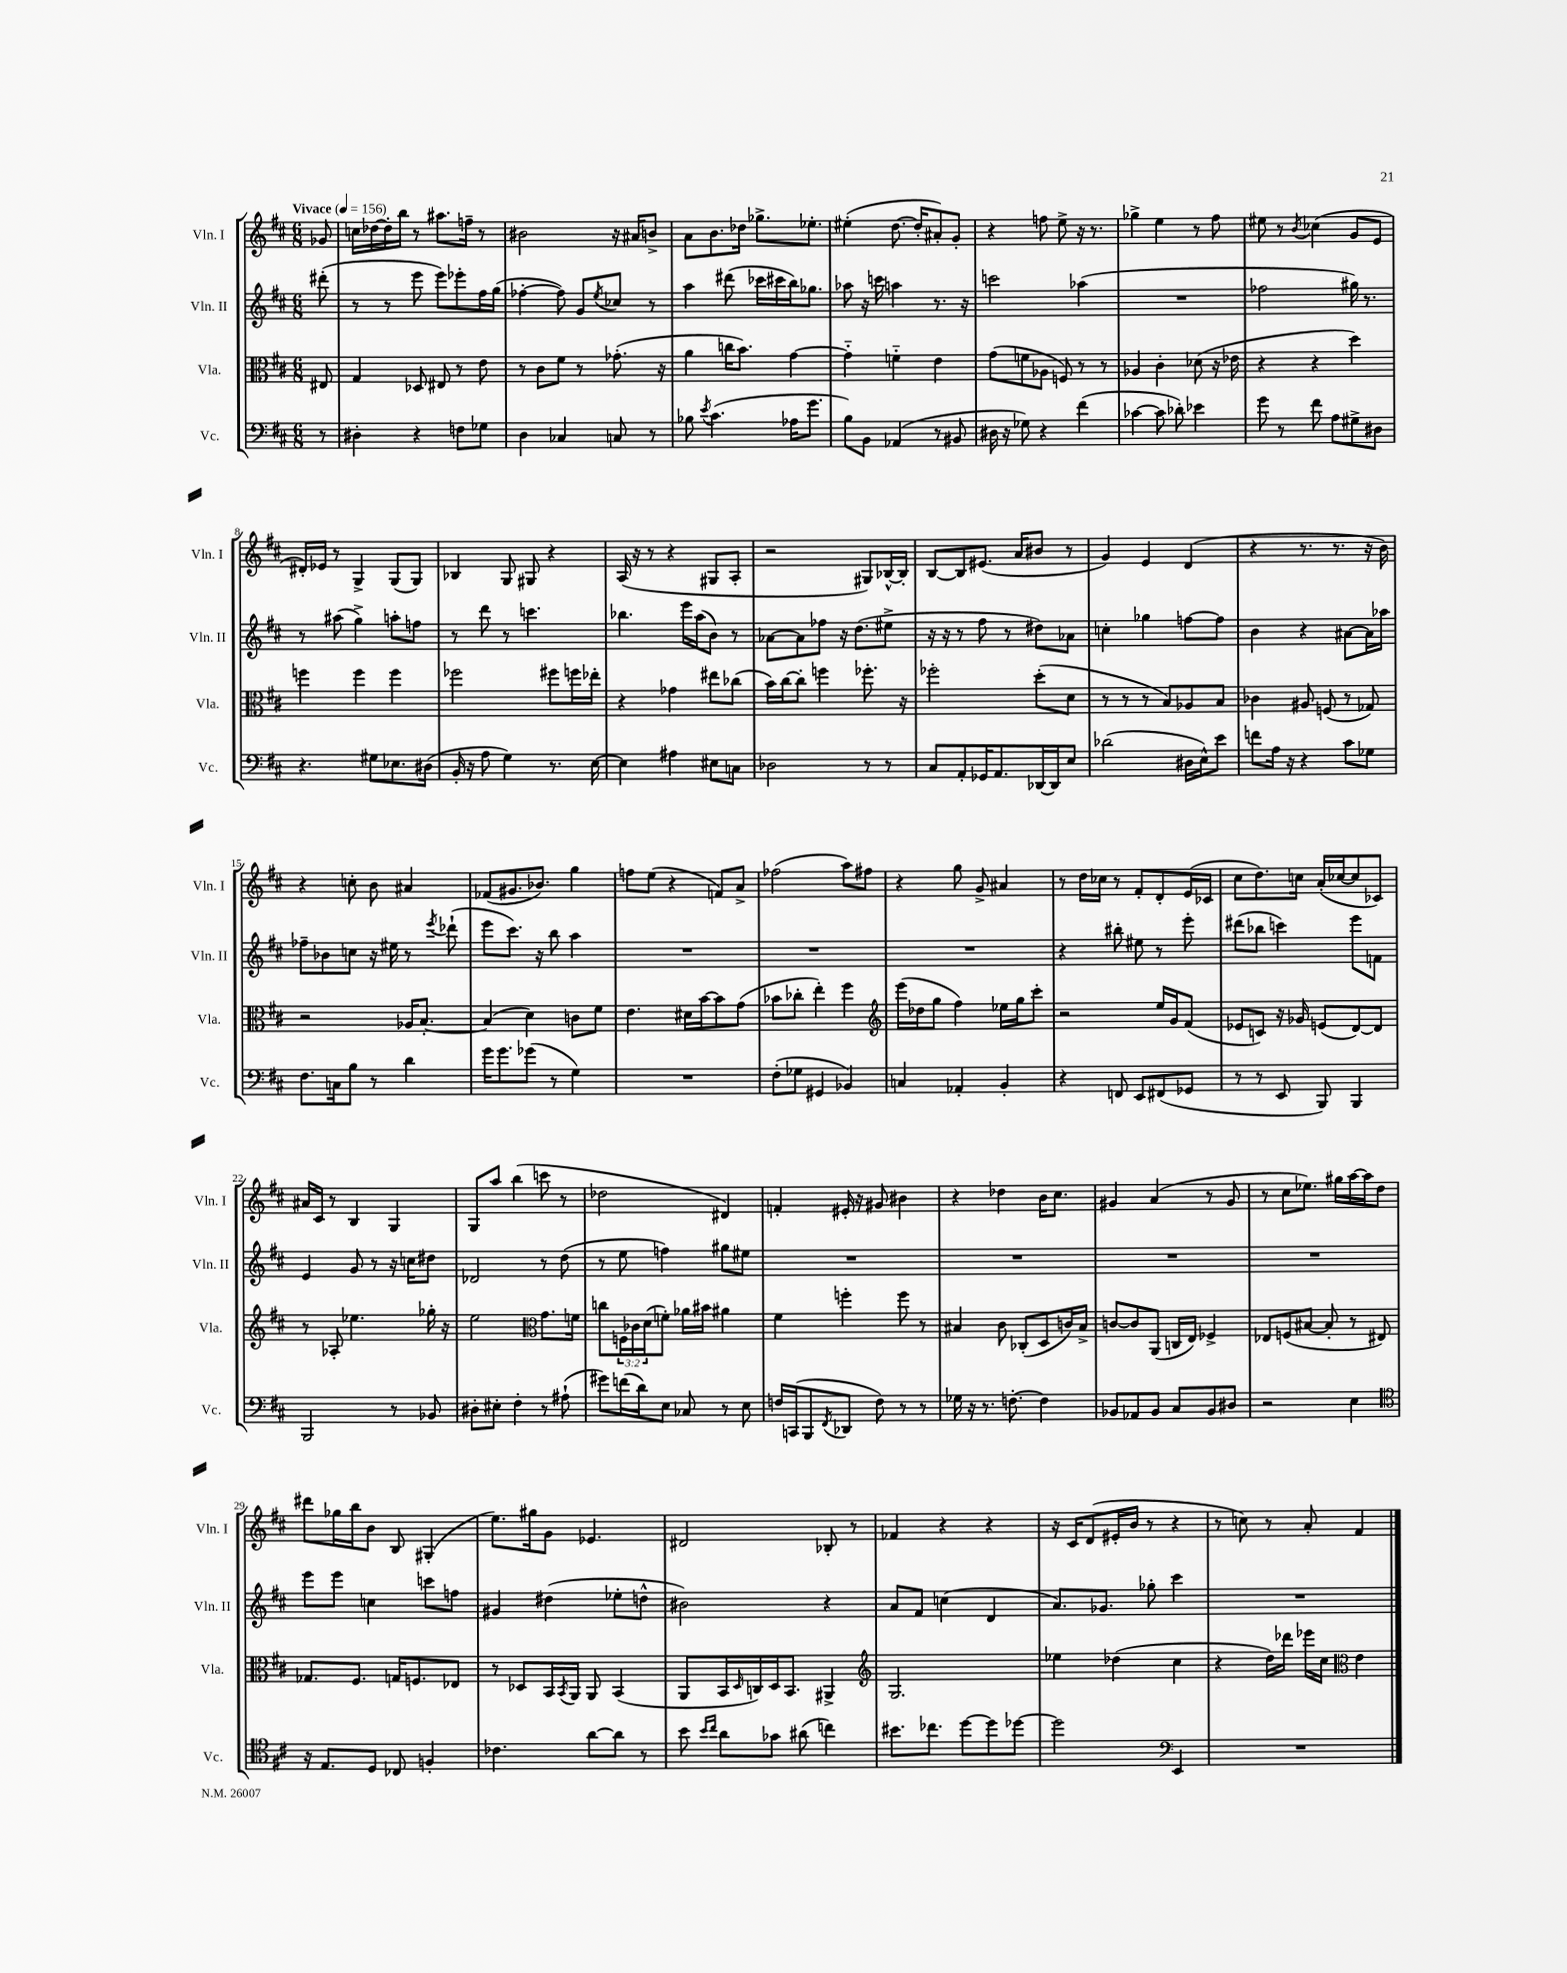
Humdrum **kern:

**kern	**kern	**kern	**kern
*part4	*part3	*part2	*part1
*staff4	*staff3	*staff2	*staff1
*I"Vc.	*I"Vla.	*I"Vln. II	*I"Vln. I
*I'Vc.	*I'Vla.	*I'Vln. II	*I'Vln. I
*clefF4	*clefC3	*clefG2	*clefG2
*k[f#c#]	*k[f#c#]	*k[f#c#]	*k[f#c#]
*M6/8	*M6/8	*M6/8	*M6/8
*MM156	*MM156	*MM156	*MM156
=	=	=	=
!	!	!	!LO:TX:a:B:t=Vivace
8r	8E#X/	(8ddd#X'\	8g-X/
=1	=1	=1	=1
4D#X'\	4G/	8r	16ccn\LL
.	.	.	[16dd-X\
.	.	8r	16dd-'\]
.	.	.	16bb\JJ
4r	8D-X/	8eee\	8r
.	8E#X/	8eee\L)	8.aa#X\L
8Fn\L	8r	8eee-X'\	.
.	.	.	16ffn~\Jk
8G-X\J	8e\	16ff#\L	8r
.	.	(16gg\JJ	.
=2	=2	=2	=2
4D\	8r	[4ff-X'\	2b#X\
.	8c#\L	.	.
4C-X/	8f#\J	8ff-\])	.
.	8r	8g/L	.
.	.	8qee/	.
8Cn/	(8.g-X'\	8cc-X/J	16r
.	.	.	16a#X/KL
8r	.	8r	8bn^/J
.	16r	.	.
=3	=3	=3	=3
8B-X\	4a\	4aa\	8a\L
8qe/	.	.	.
(4.c#\	.	.	8.b\
.	16ccn\KL	(8ddd#X\	.
.	8.b\J)	.	16dd-X\Jk
.	.	16ccc-X\LL	8.gg-X^\L
.	.	16ccc#X\	.
16A-X\KL	[4g\	16bb\J)	.
8.g\J	.	8.gg-X\J	8.ee-X'\J
=4	=4	=4	=4
8B\L)	4g\]	8aa-X\	(4ee#X'\
8BB\J	.	16r	.
.	.	16cccn\	.
(4AA-X/	4fn\	4aan\	[8.dd\
.	.	.	16dd'/KL]
8r	4e\	8.r	8a#X'/)
8BB#X/	.	.	8g'/J
.	.	16r	.
=5	=5	=5	=5
16D#X\	(8g\L	2cccn\	4r
16r	.	.	.
8G-X\)	8fn\	.	.
4r	8A-X\J	.	8ffn\
.	8Fn/)	.	8ee^\
(4f#\	8r	(4aa-X\	16r
.	.	.	8.r
.	8r	.	.
=6	=6	=6	=6
[4c-X\	4A-X/	2.r	4gg-X^\
8c-\]	4c#'\	.	4ee\
8d-X'\)	.	.	.
4e-X\	(8d-X\	.	8r
.	16r	.	8ff#\
.	16e-X\	.	.
=7	=7	=7	=7
8g\	4r	2ff-X\	8ee#X\
8r	.	.	8r
.	.	.	8qb/
8f#\	4r	.	(4cc-X\
8A\L	.	.	.
8G#X^\	4dd\)	16gg#X\)	8g/L
.	.	8.r	.
8D#X\J	.	.	8e/J
!!LO:LB:g=z
=8	=8	=8	=8
4.r	4ffn\	8r	16d#X'/LL)
.	.	.	16e-X/JJ
.	.	(8aa#X\	8r
.	4ff\	4gg^\)	4G^/
8G#X\L	.	.	.
8.E-X\	4ff\	8aan'\L	(8G/L
.	.	8ffn\J	8G/J)
(16D#X\Jk	.	.	.
=9	=9	=9	=9
16BB'/	2ff-X\	8r	4B-X/
16r	.	.	.
8A\	.	8ddd\	.
4G\)	.	8r	8G/
.	.	4.cccn\	8G#X/
8.r	8ff#X\L	.	4r
.	16ffn\L	.	.
[16E\	16ee-X'\JJ	.	.
=10	=10	=10	=10
4E\]	4r	4.bb-X\	(16A/
.	.	.	16r
.	.	.	8r
4A#X\	4g-X\	.	4r
.	.	16eee\LL	.
.	.	(16aa\J	.
8E#X\L	8ee#X\L	8b\J)	8G#X/L
8Cn\J	(8cc-X\J	8r	8A'/J
=11	=11	=11	=11
2D-X\	16b\LL)	[8a-X\L	2r
.	[16cc#\J	.	.
.	8cc#'\J]	8a-\]	.
.	4ffn\	8ff-X\J	.
.	.	16r	.
.	.	(8.dd\L	.
8r	8.ff-X'\	.	8G#X/L)
8r	.	8ee#X^\J	[16B-X^^/L
.	16r	.	16B-'/JJ]
=12	=12	=12	=12
8C#/L	2ff-X'\	16r	[8B/L
.	.	16r	.
8AA'/	.	8r	8B/]
16GG-X/K	.	8ff#\	(8.e#X/J
8.AA/	.	.	.
.	.	8r	.
.	.	.	16a/KL
[16DD-X/L	(8dd'\L	8dd#X\L)	8b#X/J
16DD-/J]	.	.	.
8E/J	8d\J	8a-X\J	8r
=13	=13	=13	=13
(2d-X\	8r	4ccn'\	4g/)
.	8r	.	.
.	8r	4gg-X\	4e/
.	8B/L)	.	.
16D#X\LL	8A-X/	[8ffn\L	(4d/
16E^^\J)	.	.	.
8e\J	8B/J	8ff\J]	.
=14	=14	=14	=14
8fn\L	4c-X\	4b\	4r
16A\Jk	.	.	.
16r	.	.	.
4r	8A#X/	4r	8.r
.	(8Fn/	.	.
.	.	.	8.r
8c#\L	8r	[8a#X\L	.
8G-X\J	8G-X/)	16a#\L]	16r
.	.	16aa-X\JJ	16b\)
!!LO:LB:g=z
=15	=15	=15	=15
8.F#\L	2r	8ff-X~\L	4r
.	.	8b-X\	.
16Cn\k	.	.	.
8B\J	.	8ccn\J	8ccn'\
8r	.	16r	8b\
.	.	16ee#X\	.
4d\	16A-X/KL	8r	4a#X/
.	[8.B'/J	.	.
.	.	8qeee/	.
.	.	(8ddd-X`\	.
=16	=16	=16	=16
16g\KL	(4B/]	8eee\L	(8f-X/L
8.g\	.	.	.
.	.	8.ccc#\J)	8.g#X/
(8g-X\J	4d\)	.	.
.	.	16r	8.b-X/J)
8r	.	8bb\	.
4G\)	8cn\L	4aa\	4gg\
.	8f#\J	.	.
=17	=17	=17	=17
2.r	4.e\	2.r	8ffn\L
.	.	.	(8ee\J
.	.	.	4r
.	16d#X\LL	.	.
.	[16b\J	.	.
.	8b\]	.	8fn/L)
.	(8g\J	.	8a^/J
=18	=18	=18	=18
(8F#'\L	8b-X\L	2.r	(2ff-X\
8G-X\J	8cc-X'\J	.	.
4GG#X/	4ee'\)	.	.
4BB-X/)	4ff#\	.	8aa\L)
.	.	.	8ff#X\J
=19	=19	=19	=19
*	*clefG2	*	*
4Cn/	(16eee\LL	2.r	4r
.	16dd-X\J	.	.
.	8gg\J	.	.
4AA-X'/	4ff#\)	.	8gg\
.	.	.	8g^/
4BB'/	16ee-X\LL	.	4a#X/
.	16gg\J	.	.
.	8ccc#'\J	.	.
=20	=20	=20	=20
4r	2r	4r	8r
.	.	.	16dd\LL
.	.	.	16cc-X\JJ
8FFn/	.	8bb#X'\	8r
8EE/L	.	8ee#X\	8f#'/L
(8FF#X/	16ee/LL	8r	8d'/
.	16g/J	.	.
8GG-X/J	(8f#/J	8eee'\	(16e/L
.	.	.	16c-X/JJ
=21	=21	=21	=21
8r	8e-X/L	(8ddd#X\L	8cc#\L
8r	8cn/J)	8bb-X\J	8.dd\)
8EE/	16r	4cccn\)	.
.	16g-X/	.	16ccn\Jk
8BBB/)	(8en/L	.	(16a'/LL
.	.	.	[16cc-X/J
4BBB/	[8d/)	8eee\L	8cc-/]
.	8d/J]	8fn\J	8c-X/J)
!!LO:LB:g=z
=22	=22	=22	=22
2BBB/	8r	4e/	16a#X/LL
.	.	.	16c#/JJ
.	8A-X'/	.	8r
.	4.ee-X\	8g/	4B/
.	.	8r	.
8r	.	16r	4G/
.	.	16ccn\KL	.
8BB-X/	16gg-X'\	8dd#X\J	.
.	16r	.	.
=23	=23	=23	=23
8D#X'\L	2ee\	2d-X/	8G/L
8E#X'\J	.	.	8aa/J
4F#'\	.	.	(4bb\
*	*clefC3	*	*
8r	8.g\L	8r	8cccn\
(8A#X`\	.	(8dd\	8r
.	16fn\Jk	.	.
=24	=24	=24	=24
8g#X\L)	8ccn\L	8r	2dd-X\
(16fn\L	24Fn\L	8ee\	.
.	24c-X\	.	.
16d\J)	.	.	.
.	(24d\J	.	.
8E\J	8fn'\J)	4ffn\)	.
8C-X/	16a-X\LL	.	.
.	16b#X\JJ	.	.
8r	4a#X\	8gg#X\L	4d#X/)
8E\	.	8ee#X\J	.
=25	=25	=25	=25
16Fn/LL	4f#\	2.r	4fn'/
(16CCn/J	.	.	.
8BBB/	.	.	.
8qFF#/	.	.	.
8DD-X/J	4ffn'\	.	16e#X'/
.	.	.	16r
8F\)	.	.	8g#X/
8r	8ff\	.	4b#X\
8r	8r	.	.
=26	=26	=26	=26
16G-X\	4B#X/	2.r	4r
16r	.	.	.
8.r	.	.	.
.	8c#\	.	4dd-X\
[8.Fn'\	.	.	.
.	(8C-X'/L	.	.
4F\]	8D/	.	16b\KL
.	.	.	8.cc#\J
.	16cn/L)	.	.
.	16B#^/JJ	.	.
=27	=27	=27	=27
8BB-X/L	[8cn/L	2.r	4g#X/
8AA-X/	8c/]	.	.
8BB-/J	(8AA/J	.	(4a/
8C#/L	16Cn/LL	.	.
.	16E/JJ)	.	.
8BB-/	4F-X^/	.	8r
8D#X/J	.	.	8g#/
=28	=28	=28	=28
2r	8E-X/L	2.r	8r
.	(8Fn/	.	8cc#\L
.	[8B#X/J	.	8.ee-X\J)
.	8B#'/]	.	.
.	.	.	16gg#X\LL
4E\	8r	.	[16aa\
.	.	.	16aa\J]
.	8E#X/)	.	8dd\J
!!LO:LB:g=z
=29	=29	=29	=29
*clefC4	*	*	*
16r	8.G-X/L	8eee\L	8ddd#X\L
8.E/L	.	.	.
.	.	8eee\J	16gg-X\L
.	8.F#/J	.	16bb\J
8D/J	.	4ccn\	8b\J
8C-X/	16Gn/KL	.	8B/
.	8.Fn/	.	.
4Fn'/	.	8cccn\L	(4G#X'/
.	8E-X/J	8ffn\J	.
=30	=30	=30	=30
4.c-X\	8r	4g#X/	8.ee\L)
.	8D-X/L	.	.
.	.	.	16gg#X\k
.	16BB/L	(4dd#X\	8g\J
.	8qBB/	.	.
.	16AA/JJ	.	.
[8a\L	8AA/	.	4.e-X/
8a\J]	(4BB/	8ee-X'\L	.
8r	.	8ddn^^\J	.
=31	=31	=31	=31
8b\	8AA/L	2b#X\)	2d#X/
16qqb/LL	.	.	.
16qqcc#/JJ	.	.	.
8a\L	16BB/L	.	.
.	16qqD/	.	.
.	16Cn/)	.	.
8g-X\J	16D/J	.	.
.	8.BB/J	.	.
(8a#X\	.	.	.
4ccn\)	4AA#X^/	4r	8B-X'/
.	.	.	8r
=32	=32	=32	=32
*	*clefG2	*	*
8.b#X\L	2.G/	8a/L	4f-X/
.	.	8f#/J	.
8.cc-X\J	.	.	.
.	.	(4ccn\	4r
[8dd\L	.	.	.
8dd\]	.	4d/	4r
[8dd-X\J	.	.	.
=33	=33	=33	=33
2dd-\]	4ee-X\	8.a/L)	16r
.	.	.	16c#/KL
.	.	.	(8d/
.	.	8.g-X/J	.
.	(4dd-X\	.	16e#X'/L
.	.	.	16b/JJ
.	.	8gg-X'\	8r
*clefF4	*	*	*
4EE/	4cc#\	4ccc#\	4r
=34	=34	=34	=34
2.r	4r	2.r	8r
.	.	.	8ccn\)
.	16dd\LL)	.	8r
.	16ddd-X\JJ	.	.
.	16eee-X\LL	.	8a'/
.	16cc#\JJ	.	.
*	*clefC3	*	*
.	4e\	.	4f#/
==	==	==	==
*-	*-	*-	*-
